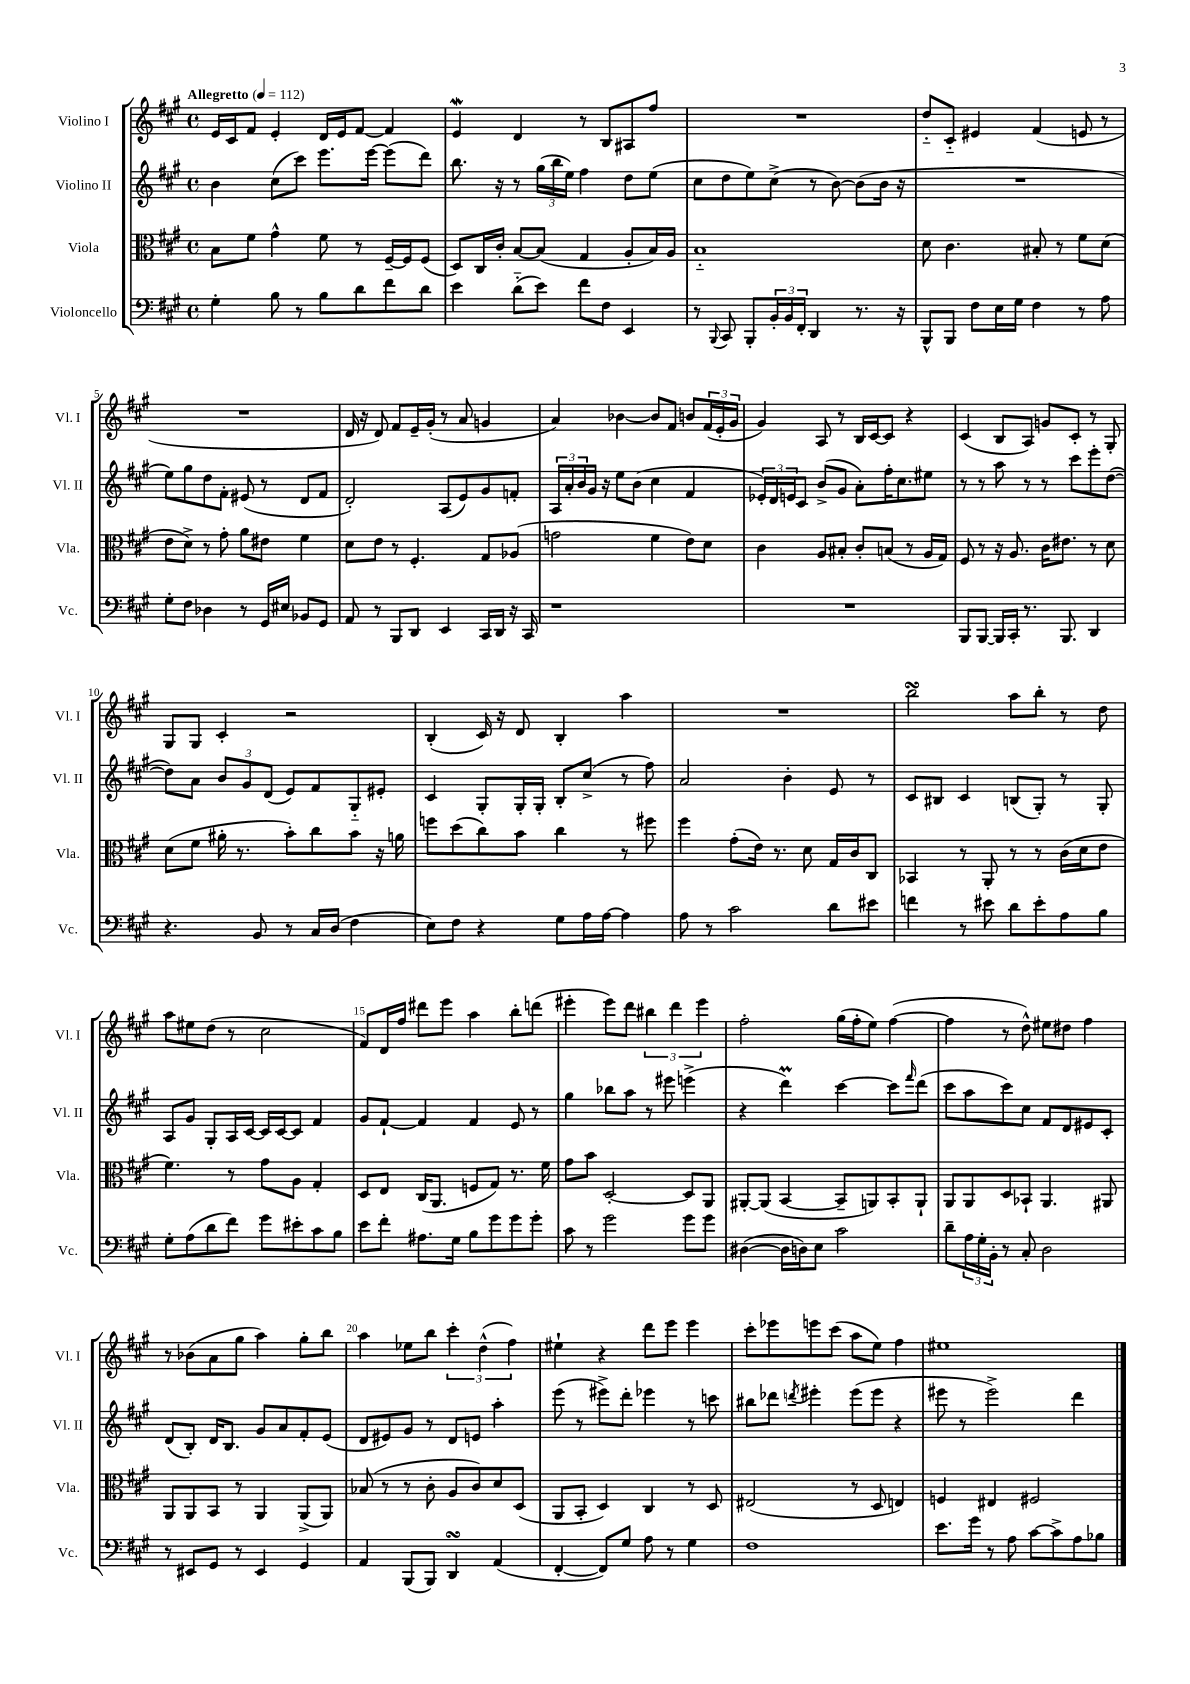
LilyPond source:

<<
\new StaffGroup <<
\new Staff = "s0" \with { instrumentName = "Violino I" shortInstrumentName = "Vl. I" } {
    \clef treble \key a \major \defaultTimeSignature \time 4/4 \tempo "Allegretto" 4 = 112
    e'16 cis'16 fis'8 e'4-. d'16 e'16 fis'8~ fis'4 |
    e'4\mordent d'4 r8 b8 ais8 fis''8 |
    R1 |
    d''8-_ cis'8-_ eis'4 fis'4( e'8 r8 |
    R1 |
    d'16 r16 d'8) fis'8 e'16-- gis'16-.( r8 a'8 g'4 |
    a'4) bes'4~ bes'8 fis'8 b'8 \tuplet 3/2 { fis'16( e'16-. gis'16 } |
    gis'4) a8 r8 b16 cis'16~ cis'8 r4 |
    cis'4( b8 a8) g'8 cis'8-. r8 gis8-. |
    gis8 gis8 cis'4-. r2 |
    b4-.( cis'16) r16 d'8 b4-. a''4 |
    R1 |
    b''2\turn a''8 b''8-. r8 d''8 |
    a''8 eis''8 d''8( r8 cis''2 |
    fis'8) d'16 fis''16 dis'''8 e'''8 a''4 b''8-. d'''8( |
    eis'''4-. eis'''8) d'''8 \tuplet 3/2 { bis''4 d'''4 eis'''4 } |
    fis''2-. gis''16( fis''16-. e''8) fis''4~( |
    fis''4 r8 d''8-^) eis''8 dis''8 fis''4 |
    r8 bes'8( a'8 gis''8 a''4) gis''8-. b''8 |
    a''4 ees''8 b''8 \tuplet 3/2 { cis'''4-. d''4-^( fis''4) } |
    eis''4-! r4 d'''8 e'''8 e'''4 |
    cis'''8-. ees'''8 e'''8 cis'''8( a''8 e''8) fis''4 |
    eis''1 \bar "|." |
}
\new Staff = "s1" \with { instrumentName = "Violino II" shortInstrumentName = "Vl. II" } {
    \clef treble \key a \major \defaultTimeSignature \time 4/4
    b'4 cis''8( cis'''8) e'''8. e'''16~ e'''8( d'''8) |
    b''8. r16 r8 \tuplet 3/2 { gis''16( b''16 e''16) } fis''4 d''8 e''8( |
    cis''8 d''8 e''8) cis''8->( r8 b'8~) b'8( b'16 r16 |
    R1 |
    e''8) gis''8 d''8 fis'8-. eis'8( r8 d'8 fis'8 |
    d'2-.) a8( e'8) gis'8 f'8-. |
    \tuplet 3/2 { a16 a'16-. b'16 } gis'16 r16 e''8 b'8( cis''4 fis'4 |
    \tuplet 3/2 { ees'16-.) d'16 e'16 } cis'8 b'8->( gis'8 a'8-.) fis''16-. cis''8. eis''8 |
    r8 r8 a''8 r8 r8 cis'''8 e'''8-. d''8~( |
    d''8) a'8 \tuplet 3/2 { b'8 gis'8 d'8( } e'8) fis'8 gis8-_ eis'8-. |
    cis'4 gis8-. gis16-. gis16-. b8-. cis''8->( r8 fis''8) |
    a'2 b'4-. e'8 r8 |
    cis'8 bis8 cis'4 b8( gis8-.) r8 gis8-. |
    a8 gis'8 gis8-. a16 cis'16~ cis'16 cis'16~ cis'8 fis'4 |
    gis'8 fis'8~-! fis'4 fis'4 e'8 r8 |
    gis''4 bes''8 a''8 r8 eis'''8 e'''4->( |
    r4 d'''4\prall) cis'''4~ cis'''8 \grace { fis'''16 } d'''8( |
    cis'''8 a''8 cis'''8) cis''8 fis'8 d'8 eis'8 cis'8-. |
    d'8( b8-.) d'16 b8. gis'8 a'8 fis'8-. e'8( |
    d'8 eis'8) gis'8 r8 d'8 e'8 a''4-. |
    e'''8( r8 eis'''8->) d'''8-. ees'''4 r8 c'''8 |
    bis''8 des'''8 \acciaccatura { d'''8 } eis'''4-. eis'''8( eis'''8 r4 |
    eis'''8 r8 eis'''2->) d'''4 \bar "|." |
}
\new Staff = "s2" \with { instrumentName = "Viola" shortInstrumentName = "Vla." } {
    \clef alto \key a \major \defaultTimeSignature \time 4/4
    b8 fis'8 gis'4-^ fis'8 r8 fis16~-- fis16 fis8( |
    d8) cis16 cis'16-. b8~ b8( gis4 a8-. b16) a16 |
    b1-_ |
    d'8 cis'4. bis8-. r8 fis'8 d'8( |
    e'8 d'8->) r8 gis'8-. a'8 eis'8 fis'4 |
    d'8 e'8 r8 fis4.-. gis8 aes8( |
    g'2 fis'4 e'8) d'8 |
    cis'4 a8 bis8-. cis'8-. b8( r8 a16 gis16) |
    fis8 r8 r16 a8. cis'16 eis'8. r8 d'8 |
    d'8( fis'8 ais'16-. r8. b'8-.) cis''8 b'8 r16 a'16 |
    f''8 d''8( cis''8) b'8 cis''4 r8 fis''8 |
    fis''4 gis'8-.( e'16) r8. d'8 gis16 cis'16 cis8 |
    bes,4 r8 a,8-. r8 r8 cis'16( d'16 e'8 |
    fis'4.) r8 gis'8 a8 gis4-. |
    d8 e8 cis16( a,8. f8 gis8) r8. fis'16 |
    gis'8 b'8 d2~-. d8 a,8 |
    ais,8~-. ais,8( b,4~ b,8-- a,8) b,8-. a,8-! |
    a,8 a,8 d8 bes,8-! a,4. ais,8 |
    a,8 a,8 b,8 r8 a,4 a,8->( a,8) |
    bes8( r8 r8 cis'8-. a8 cis'8) d'8 d8( |
    a,8 b,8-. d4) cis4 r8 d8 |
    eis2( r8 d8 e4) |
    f4 eis4 fis2 \bar "|." |
}
\new Staff = "s3" \with { instrumentName = "Violoncello" shortInstrumentName = "Vc." } {
    \clef bass \key a \major \defaultTimeSignature \time 4/4
    gis4-. b8 r8 b8 d'8 fis'8 d'8 |
    e'4 d'8-_( e'8) fis'8 fis8 e,4 |
    r8 \appoggiatura { b,,8 } cis,8 b,,8-. \tuplet 3/2 { b,16-. b,16 fis,16-. } d,4 r8. r16 |
    b,,8-^ b,,8 fis8 e16 gis16 fis4 r8 a8 |
    gis8-. fis8 des4 r8 gis,16 eis16 bes,8 gis,8 |
    a,8 r8 b,,8 d,8 e,4 cis,16 d,16 r16 cis,16 |
    r1 |
    R1 |
    b,,8 b,,8~ b,,16 cis,16-. r8. b,,8. d,4 |
    r4. b,8 r8 cis16 d16( fis4 |
    e8) fis8 r4 gis8 a16 a16~ a4 |
    a8 r8 cis'2 d'8 eis'8 |
    f'4 r8 eis'8 d'8 eis'8-. a8 b8 |
    gis8-. a8( d'8 fis'8) gis'8 eis'8-. cis'8 b8 |
    e'8 fis'8-. ais8. gis16 b8 gis'8 gis'8 gis'8-. |
    cis'8 r8 gis'2 gis'8 gis'8 |
    dis4~( dis16 d16) e8 cis'2 |
    d'8-- \tuplet 3/2 { a16 gis16-. b,16-. } r8 cis8-. d2 |
    r8 eis,8 gis,8 r8 eis,4 gis,4 |
    a,4 b,,8( b,,8) d,4\turn a,4( |
    fis,4~-. fis,8) gis8 a8 r8 gis4 |
    fis1 |
    e'8. gis'16 r8 a8 cis'8~ cis'8-> a8 bes8 \bar "|." |
}
>>
>>
\layout { \context { \Score \override BarNumber.break-visibility = ##(#f #t #t) barNumberVisibility = #(every-nth-bar-number-visible 5) } }
